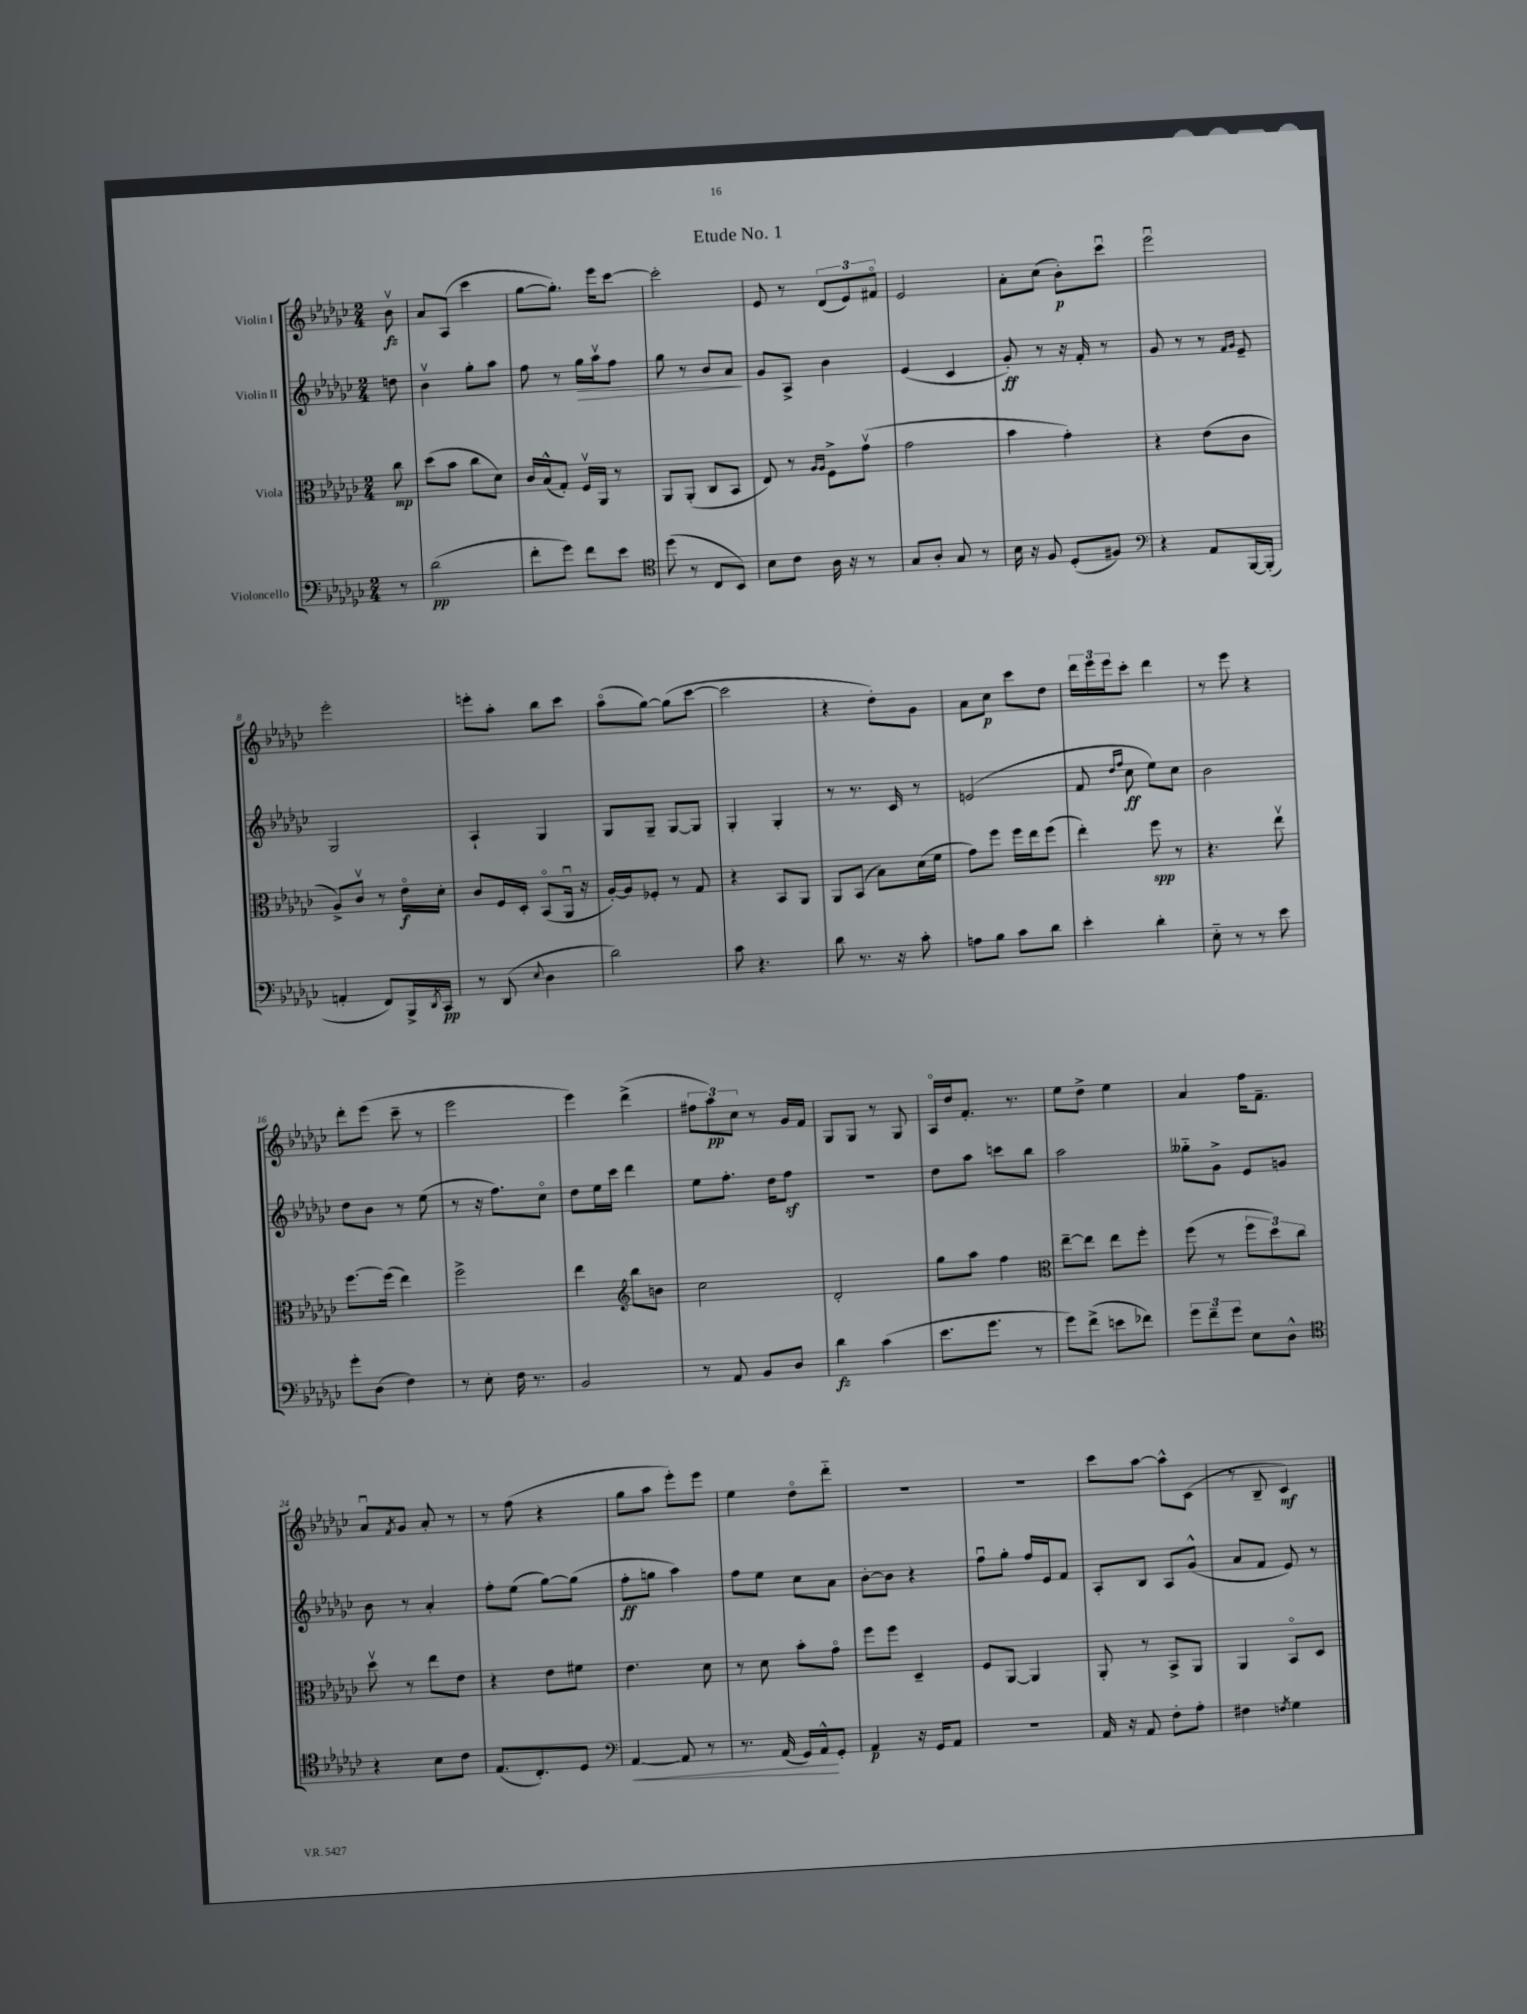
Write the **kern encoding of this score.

**kern	**kern	**kern	**kern
*staff4	*staff3	*staff2	*staff1
*clefF4	*clefC3	*clefG2	*clefG2
*k[b-e-a-d-g-c-]	*k[b-e-a-d-g-c-]	*k[b-e-a-d-g-c-]	*k[b-e-a-d-g-c-]
*M2/4	*M2/4	*M2/4	*M2/4
8r	8cc-	8dd	8b-v
=	=	=	=
(2d-	(8dd-	4b-v	8a-
.	8b-	.	(8A-
.	8cc-	8gg-'	4ccc-
.	8d-)	8aa-	.
=	=	=	=
8f'	16c-	8ff	[8gg-
.	(16B-^^	.	.
8g-)	8G-')	8r	8.gg-'])
8f	16Fv	16gg-	.
.	16AA-	16aa-v	16eee-
8e-	8r	8ff	[8ccc-
=	=	=	=
*clefC4	*	*	*
(8dd-	8AA-	8gg-	2ccc-']
8r	(8AA-'	8r	.
8C-	8C-	8b-	.
8BB-)	8BB-	8a-	.
=	=	=	=
8B-	8E-)	8g-	8e-
8c-	8r	8A-^	8r
.	16qqA-	.	.
.	16qqA-	.	.
16A-	8F^	4b-	(12d-
16r	.	.	.
.	.	.	12e-)
8r	(8g-v	.	.
.	.	.	12f#o
=	=	=	=
8G-	2g-	(4e-	2e-
8A-'	.	.	.
8G-	.	4c-	.
8r	.	.	.
=	=	=	=
16B-	4b-	8g-')	8a-'
16r	.	.	.
8F	.	8r	(8cc-
(8D-'	4g-')	16r	8b-')
.	.	16f'	.
8F#)	.	8r	8ccc-u
=	=	=	=
*clefF4	*	*	*
4r	4r	8g-	2eee-u
.	.	8r	.
8AA-	(8e-	8r	.
.	.	16qqf	.
.	.	16qqg-	.
[16BBB-	8c-	8e-~	.
(16BBB-']	.	.	.
=	=	=	=
4AA'	8A-^)	2G-	2eee-'
.	8c-v	.	.
8FF)	8r	.	.
16BBB-^	16e-o	.	.
8qDD-	.	.	.
16CC-	16d-'	.	.
=	=	=	=
8r	8c-	4A-`	8eee'
(8DD-	16F	.	8aa-'
.	16D-'	.	.
8qqE-	.	.	.
4D-	(8BB-o	4G-	8bb-
.	16AA-u	.	8ccc-
.	16r	.	.
=	=	=	=
2d-)	[16A-')	8G-	(8aa-o
.	16A-]	.	.
.	8F-'	8G-~	[8gg-)
.	8r	[8G-	(8gg-]
.	8G-	8G-]	[8ccc-
=	=	=	=
8c-	4r	4G-'	2ccc-]
4.r	.	.	.
.	8BB-	4G-'	.
.	8AA-	.	.
=	=	=	=
8d-	8AA-	8r	4r
8.r	(8BB-	8.r	.
.	8B-)	.	8dd-')
16r	.	16c-	.
8c-'	(16d-	8r	8g-
.	16f	.	.
=	=	=	=
8A	8g-)	(2e	8a-
8B-	8ff	.	8cc-
8c-	16ff	.	8ccc-
.	16ee-	.	.
8d-	(8ff	.	8dd-
=	=	=	=
4e-'	4ee-')	8f	24ddd-
.	.	.	24eee-
.	.	.	24eee-
.	.	16qqdd-	.
.	.	16qqff	.
.	.	8cc-	8ccc-'
4d-'	8ff	8ee-)	4ddd-
.	8r	8cc-	.
=	=	=	=
8E-'~	4.r	2b-	8r
8r	.	.	8eee-
8r	.	.	4r
8e-	8ee-v	.	.
=	=	=	=
8g-'	[8.ff	8dd-	8ddd-'
(8D-	.	8b-	(8eee-
.	(16ff]	.	.
4F)	4ee-)	8r	8ccc-~
.	.	(8ee-	8r
=	=	=	=
8r	2ff^	8r	2eee-
8E-'	.	16r	.
.	.	8.ff)	.
16F	.	.	.
8.r	.	.	.
.	.	8cc-o	.
=	=	=	=
2BB-	4ee-	8dd-	4eee-)
.	.	16ee-	.
.	.	16ccc-	.
*	*clefG2	*	*
.	8bb-	4ddd-	(4ddd-^
.	8b	.	.
=	=	=	=
8r	2cc-	8ee-	12ff#
.	.	.	12aa-)
8AA-	.	8.ff'	.
.	.	.	12cc-
8BB-	.	.	8r
.	.	16dd-	.
8D-	.	8ff	16g-
.	.	.	16f
=	=	=	=
4d-	2d-'	2r	8G-
.	.	.	8G-
(4c-	.	.	8r
.	.	.	8G-
=	=	=	=
8.e-	8gg-	8dd-	16A-o
.	.	.	16dd-
.	8aa-	8aa-	8.f'
8.g-	.	.	.
.	4ff	8ccc	.
.	.	.	8.r
8r	.	8bb-	.
=	=	=	=
*	*clefC3	*	*
8g-)	[8ee-~	2aa-	8ee-
(8f^	8ee-]	.	8dd-^
8e	8ee-	.	4ee-
8f-)	8ff'	.	.
=	=	=	=
12g-	(8ff	8gg--'~	4a-
12f~	.	.	.
.	8r	8g-^	.
12g-	.	.	.
8E-	12ff	8e-	16ff
.	.	.	8.f~
.	12dd-)	.	.
8D-^^	.	8g	.
.	12cc-	.	.
=	=	=	=
*clefC4	*	*	*
4r	8dd-v	8b-	8a-u
.	.	.	8qf
.	8r	8r	8g-
8B-	8ee-	4a-'	8a-'
8c-	8e-	.	8r
=	=	=	=
(8.E-	4r	8ff'	8r
.	.	(8ee-	(8ff
8.C-')	.	.	.
.	8e-	[8gg-)	4r
8D-	8f#	(8gg-]	.
=	=	=	=
*clefF4	*	*	*
[4AA-	4.e-	8ff'	8gg-
.	.	8gg	8aa-
8AA-]	.	4aa-)	8eee-')
8r	8d-	.	8eee-
=	=	=	=
8.r	8r	8ff	4ee-
.	8d-	8ee-	.
(16AA-	.	.	.
16GG-)	8b-'	8cc-	8dd-o
16AA-^^	.	.	.
8GG-'	8g-o	8a-	8ddd-'~
=	=	=	=
4AA-	8ff	[8b-'	2r
.	8ff	8b-]	.
16r	4D-~	4r	.
16GG-	.	.	.
8AA-	.	.	.
=	=	=	=
2r	8F	8ffu	2r
.	[8AA-	8gg-'	.
.	4AA-]	16ff	.
.	.	16e-	.
.	.	8f	.
=	=	=	=
16AA-	8AA-'	8A-'	8ccc-
16r	.	.	.
8AA-	8r	8B-	[8aa-
8F'	8BB-^	8A-	8aa-^^]
8A-'	8AA-	(8g-^^	(8c-
=	=	=	=
4F#	4AA-	8a-	8r
.	.	8f	8B-~
8qF	.	.	.
4G-	8BB-o	8e-)	4c-)
.	8D-	8r	.
==	==	==	==
*-	*-	*-	*-
